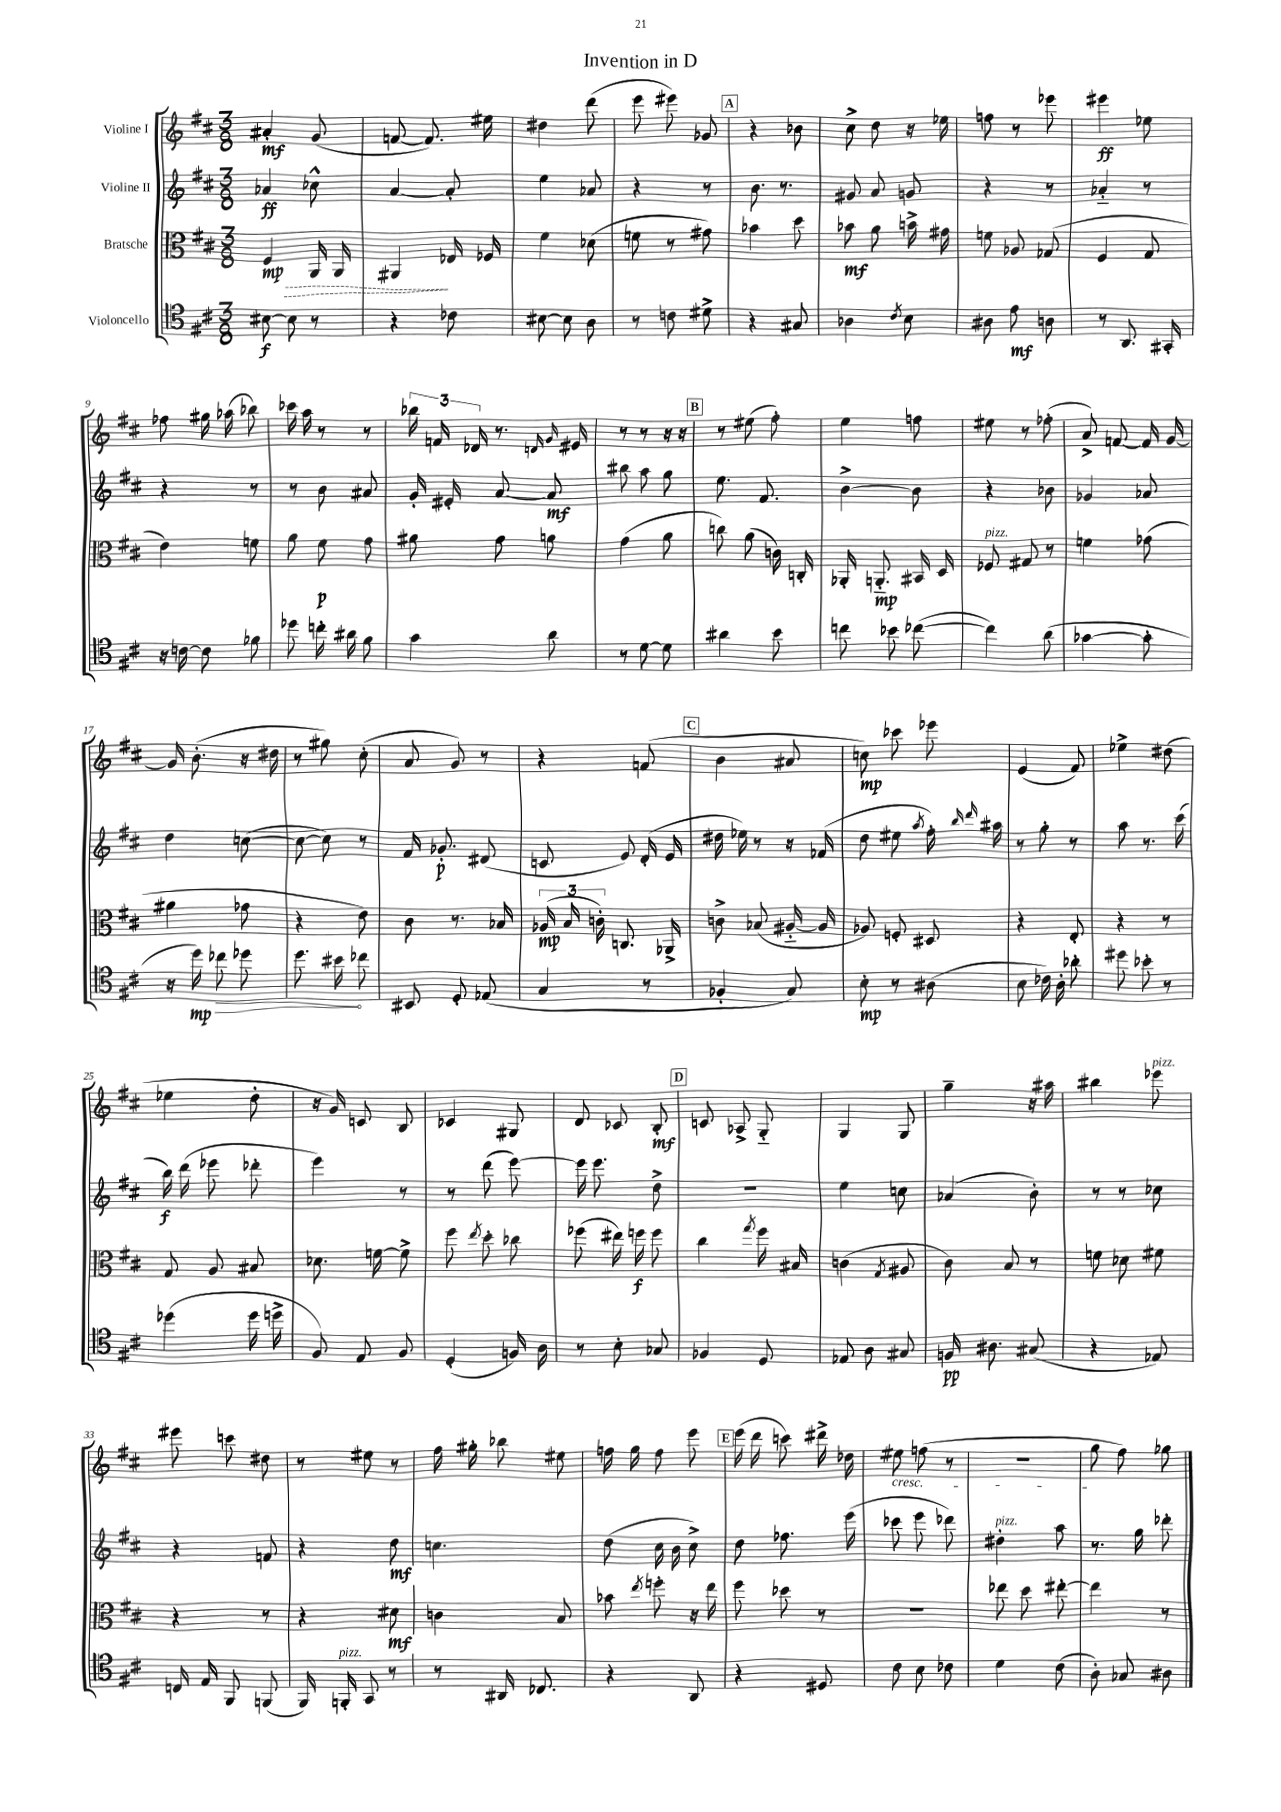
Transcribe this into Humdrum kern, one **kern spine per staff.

**kern	**kern	**kern	**kern
*staff4	*staff3	*staff2	*staff1
*clefC4	*clefC3	*clefG2	*clefG2
*k[f#c#]	*k[f#c#]	*k[f#c#]	*k[f#c#]
*M3/8	*M3/8	*M3/8	*M3/8
[8B#\	4F#/	4a-/	4a#'/
8B#\]	.	.	.
8r	16AA/	8cc-^^\	(8g/
.	16AA/	.	.
=	=	=	=
4r	4AA#/	[4a/	[8f/
.	.	.	8.f/])
8c-\	16E-/	8a'/]	.
.	16F-/	.	16ee#\
=	=	=	=
[8B#\	4f#\	4ee\	4dd#\
8B#\]	.	.	.
8A\	(8d-\	8a-/	(8ddd\
=	=	=	=
8r	8f\	4r	8eee\
8c\	8r	.	8eee#\)
8d#^\	8g#\)	8r	8g-/
=	=	=	=
4r	4b-\	8.b\	4r
.	.	8.r	.
8G#/	8dd\	.	8b-\
=	=	=	=
4A-\	8b-\	8g#/	8cc#^\
.	8a\	8a/	8dd\
8qc#/	.	.	.
8B\	16b^\	8g/	16r
.	16g#\	.	16ee-\
=	=	=	=
8A#\	8f\	4r	8ff\
8e\	8A-/	.	8r
8A\	(8G-/	8r	8eee-\
=	=	=	=
8r	4F#/	4a-'~/	4eee#\
8.AA/	.	.	.
.	8G/	8r	8ee-\
16GG#'/	.	.	.
=	=	=	=
16r	4e\)	4r	8ff-\
[16c\	.	.	.
8c\]	.	.	16gg#\
.	.	.	(16aa-\
8f-\	8f\	8r	8bb-\)
=	=	=	=
8dd-\	8a\	8r	16ccc-\
.	.	.	16aa\
16cc'\	8f#\	8b\	8r
16a#\	.	.	.
8f#\	8g\	8a#/	8r
=	=	=	=
4g\	8a#\	16g'/	24bb-\
.	.	.	24f/
.	.	16e#'/	.
.	.	.	24d-/
.	8g\	[8a/	8.r
8a\	8a\	8a/]	.
.	.	.	16qqd/
.	.	.	16qqg/
.	.	.	16e#/
=	=	=	=
8r	(4g\	8bb#\	8r
[8d\	.	8aa\	8r
8d\]	8a\	8gg\	16r
.	.	.	16r
=	=	=	=
4a#\	8cc\)	8.ee\	8r
.	(8a\	.	(8ee#\
.	.	8.f#/	.
8b\	16c\)	.	8ff#'\)
.	16C'/	.	.
=	=	=	=
8cc\	16AA-'/	[4b^\	4ee\
.	8.AA'~/	.	.
8b-\	.	.	.
([8cc-\	16BB#/	8b\]	8ff\
.	16D/	.	.
=	=	=	=
4cc-\])	8F-/	4r	8ee#\
.	8G#/	.	8r
(8a\	8r	8b-\	(8ff-'\
=	=	=	=
[4g-\	4f\	4g-/	8a^/)
.	.	.	[8f/
8g-'\]	(8g-\	8a-/	16f/]
.	.	.	[16g/
=	=	=	=
16r	4a#\	4dd\	16g/]
16dd\)	.	.	(8.b'\
8cc-\	.	.	.
8dd-\	8g-\	([8cc\	16r
.	.	.	16dd#\
=	=	=	=
8.dd\	4r	8cc\_	8r
.	.	8cc\])	8gg#\)
16b#\	.	.	.
8cc-\	8e\)	8r	(8cc#'\
=	=	=	=
8BB#/	8c#\	16f#/	8a/
.	.	8.g-'/	.
8D'/	8.r	.	8g/)
(8E-/	.	(8d#/	8r
.	16B-/	.	.
=	=	=	=
4G/	(24A-/	8c/	4r
.	24B/	.	.
.	24c'\)	.	.
.	8.C/	8e/)	.
8r	.	(16d'/	(8f/
.	16AA-^/	16e/	.
=	=	=	=
4F-'/	8c^\	16dd#\	4b\
.	.	16ee-\)	.
.	(8B-/	8r	.
8G/)	[16A#'~/	16r	8a#/
.	16A#/]	(16f-/	.
=	=	=	=
8B'\	8A-/)	8dd\	8cc\)
8r	8F'/	8ee#\	8ccc-\
.	.	8qaa/	.
(8A#\	8D#/	16ff#'\)	8eee-\
.	.	16qqbb/	.
.	.	16qqddd/	.
.	.	16aa#\	.
=	=	=	=
8B\	4r	8r	(4e/
16c-\)	.	8gg'\	.
16A'\	.	.	.
8a-'\	8E'/	8r	8f#/)
=	=	=	=
8dd#\	4r	8aa\	4ee-^\
8b-'\	.	8.r	.
8r	8r	.	(8dd#\
.	.	(16ccc#\	.
=	=	=	=
(4dd-\	8G/	16bb\)	4ee-\
.	.	(16ddd\	.
.	8A/	8eee-\	.
16dd-\	8B#/	8ddd-'\	8dd'\
16dd^\	.	.	.
=	=	=	=
8F#/)	8.d-\	4eee\)	16r
.	.	.	16g/)
8E/	.	.	8c/
.	[16f\	.	.
8F#/	8f^\]	8r	8B/
=	=	=	=
(4D'/	8ff#\	8r	4c-/
.	8qee/	.	.
.	8dd'\	(8ddd\	.
16F/)	8cc-\	[8eee\)	8G#/
16A\	.	.	.
=	=	=	=
8r	(8ff-\	16eee\]	8d/
.	.	8.eee\	.
8B'\	16ee#\)	.	8c-/
.	16ff\	.	.
8G-/	8ff\	8dd^\	8B'/
=	=	=	=
4F-/	4cc#\	4.r	8c/
.	.	.	8A-^/
.	8qgg/	.	.
8D/	16ff#\	.	8G'~/
.	16B#/	.	.
=	=	=	=
8E-/	(4c\	4ee\	4G/
8A\	.	.	.
.	8qG/	.	.
8G#/	8A#/	8cc\	8G/
=	=	=	=
16F/	8c#\)	(4a-/	4gg~\
8.A#\	.	.	.
.	8B/	.	.
(8G#/	8r	8b'\)	16r
.	.	.	16aa#\
=	=	=	=
4r	8f\	8r	4bb#\
.	8d-\	8r	.
8E-/)	8f#\	8cc-\	8eee-\
=	=	=	=
16C/	4r	4r	8eee#\
16E/	.	.	.
8FF#/	.	.	8ccc\
(8FF/	8r	8f/	8dd#\
=	=	=	=
16FF#/)	4r	4r	8r
16FF'/	.	.	.
8GG/	.	.	8ee#\
8r	8d#\	8dd\	8r
=	=	=	=
8r	4c\	4.cc\	16ff#\
.	.	.	16gg#'\
16AA#/	.	.	8bb-\
8.C-/	.	.	.
.	8B/	.	8ee#\
=	=	=	=
4r	8b-\	(8dd\	16ff\
.	.	.	16gg\
.	8qee/	.	.
.	8ff'\	16cc#\	8ff\
.	.	16b\	.
8AA/	16r	8cc#^\)	8eee\
.	16ee\	.	.
=	=	=	=
4r	8ff#\	8dd\	(16eee\
.	.	.	16ddd\
.	8dd-\	8.ff-\	8ccc\)
8D#/	8r	.	16ddd#^\
.	.	(16eee\	16dd-\
=	=	=	=
8c#\	4.r	8ccc-\	8ee#\
8B\	.	8eee\	(8ff\
8c-\	.	8ddd-\)	8r
=	=	=	=
4d\	8ee-\	4dd#'\	4.r
.	8dd\	.	.
(8c#\	[8ee#'\	8aa\	.
=	=	=	=
8A'\)	4ee#\]	8.r	8gg\
8G-/	.	.	8ff#\)
.	.	16gg\	.
8A#\	8r	8ddd-'\	8gg-\
==	==	==	==
*-	*-	*-	*-
